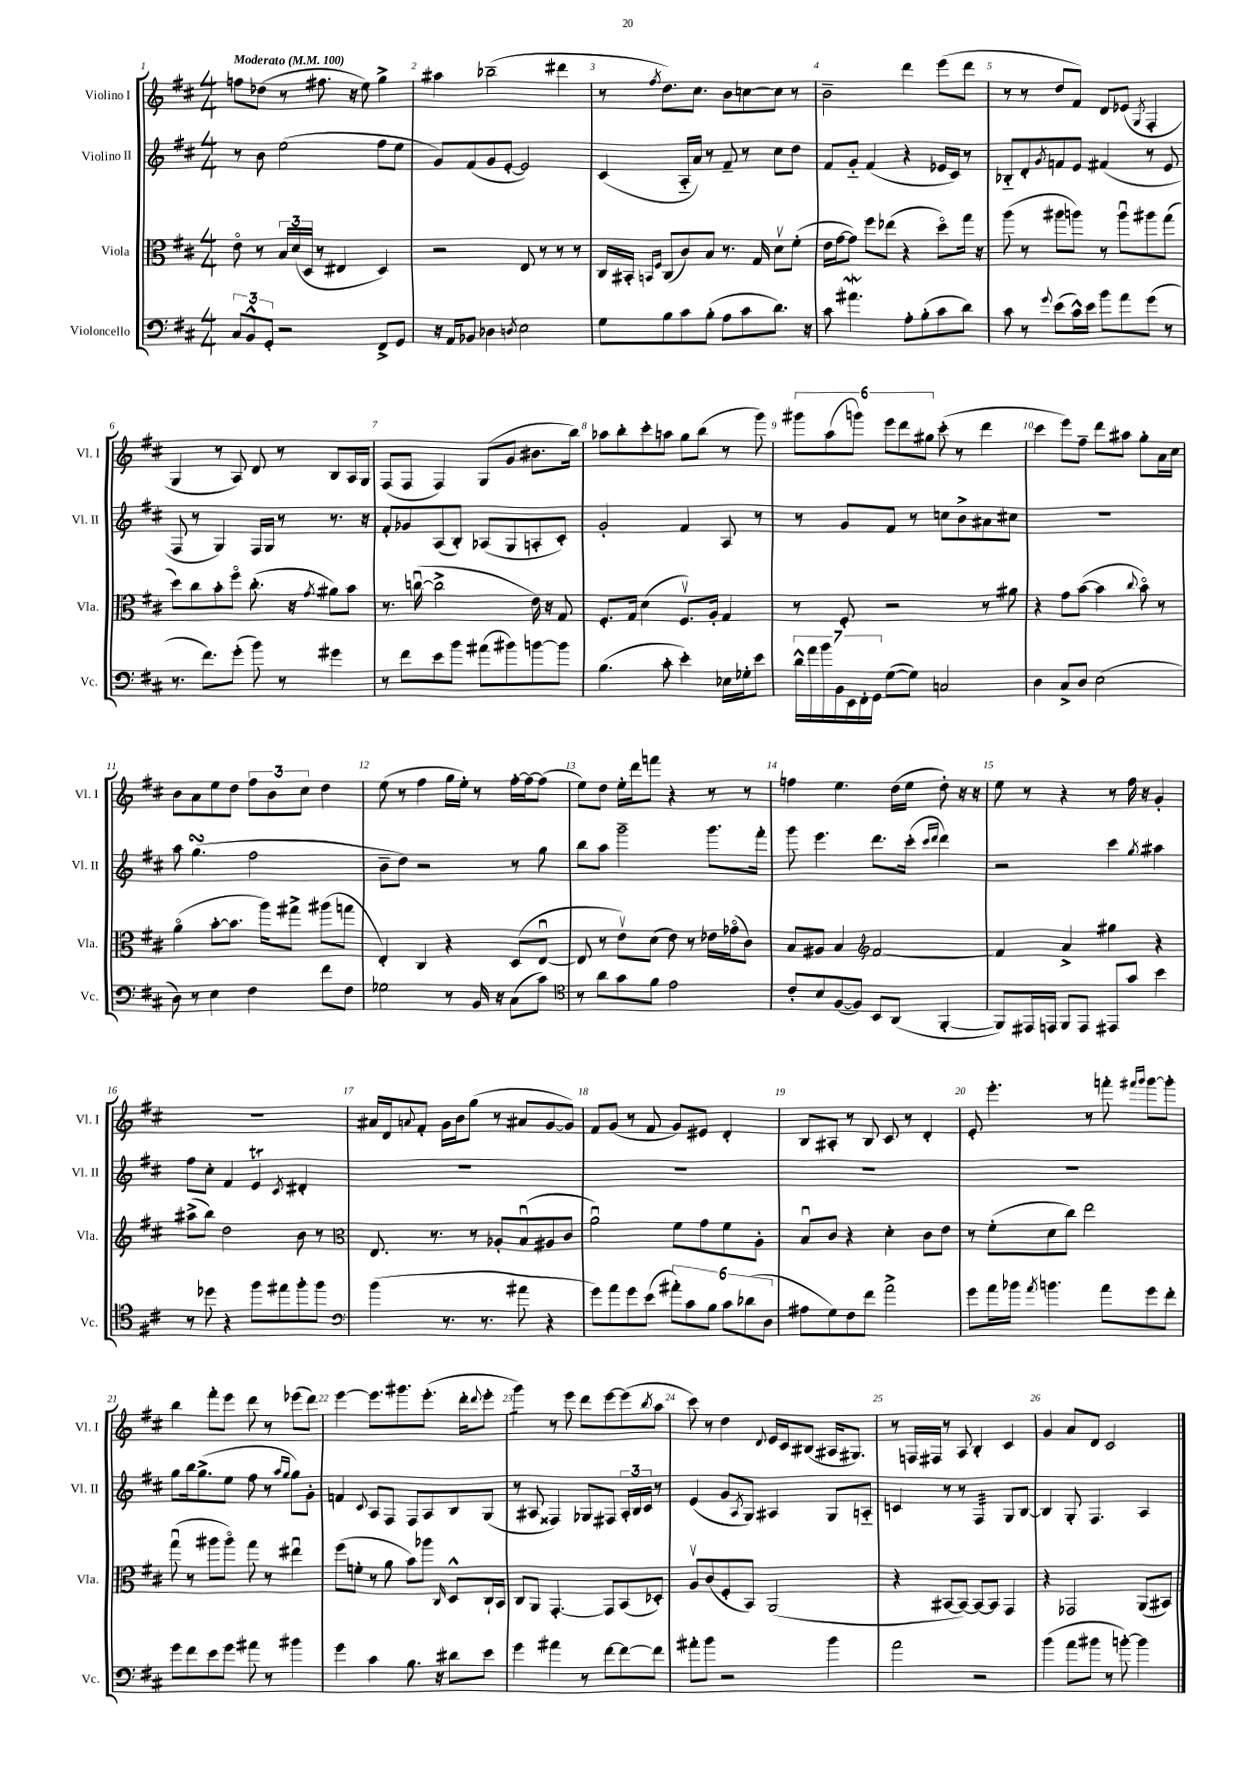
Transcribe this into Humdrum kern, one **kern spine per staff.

**kern	**kern	**kern	**kern
*staff4	*staff3	*staff2	*staff1
*clefF4	*clefC3	*clefG2	*clefG2
*k[f#c#]	*k[f#c#]	*k[f#c#]	*k[f#c#]
*M4/4	*M4/4	*M4/4	*M4/4
*MM100	*MM100	*MM100	*MM100
12C#	8eo	8r	8ff
12BB^^	.	.	.
.	8r	8b	(8dd-
12GG'	.	.	.
2r	24B	(2ee	8r
.	(24d	.	.
.	24D	.	.
.	8r	.	8.ff#
.	4E#	.	.
.	.	.	16r
.	.	.	8ee)
8FF#^	4D)	8ff#	4gg^
8GG	.	8ee	.
=	=	=	=
16r	2r	8g)	4aa#
16AA	.	.	.
8BB-	.	(8f#	.
4D-	.	8g	(2bb-~
.	.	[8e'	.
8qD	.	.	.
2E	8E	2e])	.
.	8r	.	.
.	8r	.	4ddd#
.	8r	.	.
=	=	=	=
8G	16C#	(4c#	8r
.	16BB#'	.	.
.	16qqBB	.	.
.	16qqF#	.	8qff#
8B	(8C#	.	8.dd)
8c#	8c#)	16A'~	.
.	.	16a)	8.cc#
(8B'	8B	8r	.
8A	8.r	8f#~	8b
8c#	.	8r	[8cc
.	16G	.	.
8.d)	8dv	8cc#	8cc]
.	(8f#'	8dd	8r
16r	.	.	.
=	=	=	=
8c#	16e	8f#	2b~
.	[16g	.	.
4.a#	8g])	8g'~	.
.	8ff#	(4f#	.
.	(8ee-	.	.
8A'	4r	4r	4ddd
(8B'	.	.	.
8c#	8ddo)	16e-	(8eee
.	.	16c#)	.
8d)	16gg	8r	8ddd
.	16r	.	.
=	=	=	=
8c#	(8aa	8B-'~	8r
8r	8r	8d'	8r
8qqg	.	8qg	.
(8e	8aa#	8f	8dd
16c#^^)	8aa)	8e	8f#)
16e	.	.	.
8b	8r	(4f#	8d
8a	8aau	.	(8e-
.	.	.	8qG
(8g	8aa#	8r	4F#'
8r	(8gg	8e	.
=	=	=	=
8.r	8dd)	8F#	4G
.	8cc#	8r	.
8.f#)	.	.	.
.	8b'	4G)	8r
(8g'	8ff#o	.	8A)
8b)	(8.cc#'	16F#	8d
.	.	16G	.
8r	.	8r	8r
.	16r	.	.
.	8qg	.	.
4g#	8a#)	8.r	8B
.	8b	.	16A
.	.	16r	16G
=	=	=	=
8r	8.r	8f#'	(8F#
8f#	.	8g-	8F#
.	([16ccu	.	.
8e	2cc^]	(8A	4F#)
8b	.	8B')	.
(8a#	.	(8A-	(8G
8b#)	.	8G	8g
[8b	16e)	8A'	8.b#
.	16r	.	.
8b]	8G	8c#')	.
.	.	.	16bb)
=	=	=	=
(4.B	8.F#'	2g'	8aa-
.	.	.	8bb'
.	16G	.	.
.	(4d	.	8ccc#'
8c#'	.	.	8aa
4e')	8.F#v)	4f#	8gg
.	.	.	(8bb
.	16A'	.	.
16E-	4G	8A	8r
16G-'	.	.	.
8e	.	8r	8ggg)
=	=	=	=
28d^^	8r	8r	12ggg#
28a	.	.	.
28b	.	.	.
.	.	.	(12aa
28BB	.	.	.
.	8F#'	8g	.
28EE	.	.	.
.	.	.	12ggg)
28FF#'	.	.	.
28GG	.	.	.
([8G	2r	8f#	12eee
.	.	.	12ddd
8G])	.	8r	.
.	.	.	12gg#
2C	.	8cc	(8ccc#'
.	.	8b^	8r
.	8r	8a#	4ddd
.	8a#	8cc#	.
=	=	=	=
4D	4r	1r	4ccc#
8C#^	8g	.	8eee)
8D	([8b	.	8ff#~
(2E	4b]	.	8ddd
.	.	.	8aa#
.	8qqcc#	.	.
.	8bo)	.	8gg'
.	8r	.	16a
.	.	.	16cc#
=	=	=	=
8D)	(4ao	8aa	8b
8r	.	(4.gg	8a
4E	[8b'	.	8ee
.	8.b]	.	8dd
4F#	.	2ff#	12ff#
.	16aa)	.	.
.	.	.	12b
.	8gg#^	.	.
.	.	.	12cc#
8f#	(8aa#	.	4dd
8F#	8gg	.	.
=	=	=	=
2G-	4E')	8b~	(8ee
.	.	8dd)	8r
.	4C#	2r	4ff#
8r	4r	.	16gg
.	.	.	16ee')
16BB	.	.	8r
16r	.	.	.
(8C#	(8D	8r	[16ff#'
.	.	.	16ff#_
8c#)	[8Eu	8gg	(8ff#]
=	=	=	=
*clefC4	*	*	*
8r	8E]	8bb	8ee)
8a	8r	8aa	8dd
8g	8ev)	2ggg~	16ee'
.	.	.	16ddd
8f#	(8d	.	8fff
2e	8e)	.	4r
.	8r	.	.
.	16e-	8.ggg	8r
.	(16g-o	.	.
.	8c#)	.	8r
.	.	16fff#'	.
=	=	=	=
8c#'	8B	8ggg	4ff
8B	8A#	4.eee	.
([8F#	4B	.	4.ee
8F#])	.	.	.
*	*clefG2	*	*
8BB	[2f#	8.ddd	.
(8AA	.	.	(16dd
.	.	(16ccc#'	16ee
.	.	16qqccc#	.
.	.	16qqddd	.
[4FF#'	.	4ddd)	8dd')
.	.	.	16r
.	.	.	16r
=	=	=	=
8FF#])	4f#]	2r	8ee
16EE#	.	.	8r
16EE	.	.	.
8FF#	4a^	.	4r
8EE	.	.	.
8EE#	4gg#	4ccc#	8r
8g	.	.	16ff#
.	.	.	16r
.	.	8qgg	.
4b	4r	4aa#	4g'
=	=	=	=
8r	(8aa#^	8ff#	1r
8dd-	8bb)	8cc#'	.
4r	2dd	4f#	.
8ff#	.	4e	.
8ee#	.	.	.
.	.	8qc#	.
8ff#'	8b	4d#'	.
8ff#	8r	.	.
=	=	=	=
*clefF4	*clefC3	*	*
(4b	8.E	1r	16a#
.	.	.	16d
.	.	.	8qqa
.	.	.	8f#'
.	8.r	.	.
8.r	.	.	16g
.	.	.	16b
.	8r	.	(8gg
8.r	.	.	.
.	8A-'	.	8r
8a#	(8Bu	.	8a#
4r	8A#	.	[8g
.	8c#	.	8g])
=	=	=	=
8g)	2au)	1r	8f#
8a	.	.	(8g
8g	.	.	8r
(8e	.	.	8f#
12a#')	8f#	.	8g)
12c#	.	.	.
.	8g	.	8e#
12B	.	.	.
12c#	8f#	.	4d'
(12d-	.	.	.
.	8A'	.	.
12D	.	.	.
=	=	=	=
8A#	8Bu	1r	8B
8G)	8c#	.	8A#'
8F#	4r	.	8r
8f#	.	.	8B
2a^	4d'	.	8c#
.	.	.	8r
.	8c#	.	4d'
.	8e	.	.
=	=	=	=
8g	8r	1r	8e'
16a	(8f#'	.	4.eee'
16b-	.	.	.
8qa	.	.	.
4.b	8d	.	.
.	8cc#)	.	.
.	2ee	.	8r
8a	.	.	8fff'
.	.	.	16qqfff#
.	.	.	16qqggg
8g	.	.	[8ggg
8f#'	.	.	8ggg']
=	=	=	=
8g	(8ggu	8gg	4bb
8f#	8r	16bb	.
.	.	(8.gg^	.
8e	8aa#	.	8fff#'
8g	8aa#o)	8ee	8eee
8a#	8gg	8ff#	8ddd
8r	8r	8r	8r
.	.	16qqaa	.
.	.	16qqgg	.
4b#	4ee#u	8gg)	(8eee-
.	.	8g'	8ddd)
=	=	=	=
4g	(8ff#	4f	[4eee
.	8f'	.	.
.	.	8qqc#	.
4c#	8r	8A	8.eee]
.	8a	8F#	.
.	.	.	8.ggg#
8.B	8b)	8F#	.
.	8aa-	8A	(8.eee'
16r	.	.	.
.	16qqC#	.	.
8d#	8D^^	8B	.
.	.	.	16ddd'
.	.	.	8qqddd
8e	16C#`	(8G	8eee'
.	16BB	.	.
=	=	=	=
4g	8C#	8r	4ggg)
.	8AA	8A#	.
4a#	[4.GG'	4F##)	8r
.	.	.	8eee
8r	.	8G-	8ddd
[8f#	8GG]	8F#	[8eee
8f#_	(8BB	24A#'	(8eee]
.	.	24B	.
.	.	24c#	.
.	.	.	8qbb
8f#]	8D-')	8r	8aa
=	=	=	=
8a#'	8Av	(4e	8ccc#)
8b	(8c#	.	8r
2r	8F#'	8g	4dd
.	.	8qA	.
.	8BB)	8G)	.
.	.	.	8qqd
.	(2AA	4A#	16e
.	.	.	16c#
.	.	.	(8B#
4b	.	8G	16A#
.	.	.	8.G#)
.	.	8A'~	.
=	=	=	=
2a	4r	4c	8r
.	.	.	16F
.	.	.	16F#
.	[8BB#	8r	8r
.	8BB#_)	8r	8A
2r	8BB#_	4F#	4B'
.	8BB#]	.	.
.	4GG	8G	4c#
.	.	[8B	.
=	=	=	=
(4b	4r	4B]	4g
8a	2GG-	8G'	8a
8b#	.	4.F#	8d
8r	.	.	2c#
[8b')	.	.	.
4b]	(8AA	4A	.
.	8BB#)	.	.
==	==	==	==
*-	*-	*-	*-
